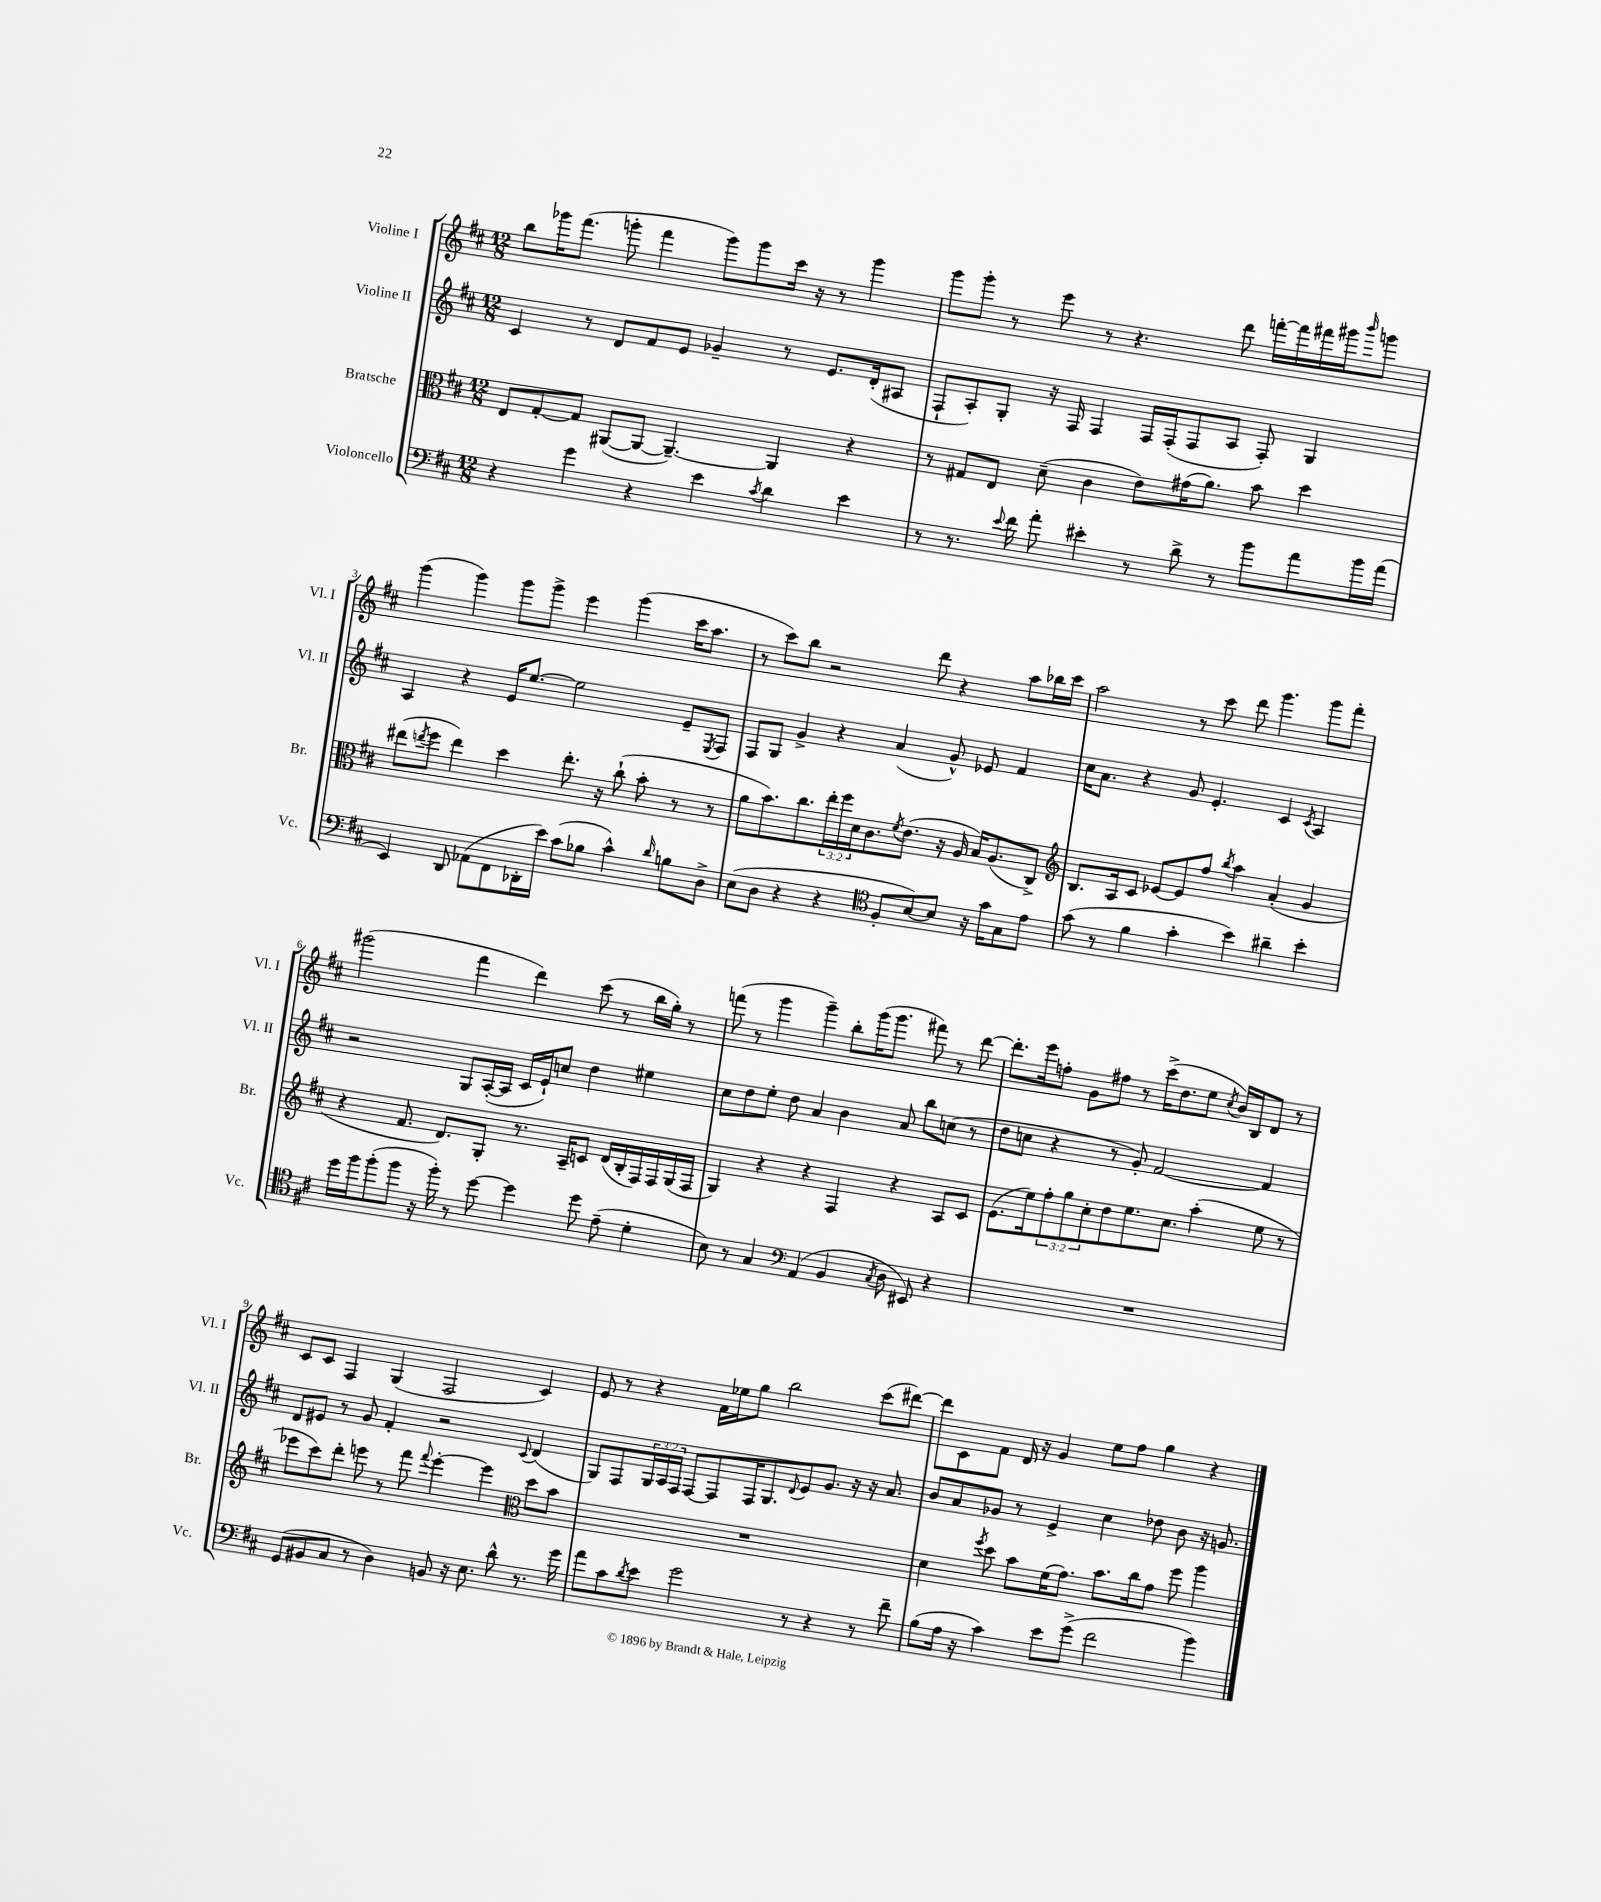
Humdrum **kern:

**kern	**kern	**kern	**kern
*staff4	*staff3	*staff2	*staff1
*clefF4	*clefC3	*clefG2	*clefG2
*k[f#c#]	*k[f#c#]	*k[f#c#]	*k[f#c#]
*M12/8	*M12/8	*M12/8	*M12/8
4r	8E	4c#	8bb
.	[8G'	.	16ggg-
.	.	.	(8.fff#
4g	8G]	8r	.
.	([8AA#	8d	8ggg'
4r	8AA#_	8f#	4fff#
.	4.AA#~_)	8e	.
4e	.	4g-~	8ggg)
.	.	.	8ggg
8qc#	.	.	.
4d	4AA#]	8r	16ccc#
.	.	.	16r
.	.	8.e	8r
4e	4r	.	4ggg
.	.	(16d'	.
.	.	8A#	.
=	=	=	=
8r	8r	8F#`	8ggg
8.r	8G#	8A')	8ggg'
.	8E	8G'	8r
8qqe	.	.	.
16f#	.	.	.
8a'	(8d~	16r	8eee
.	.	16F#	.
4e#'	4c#	4F#	8r
.	.	.	4.r
8r	8e)	16F#	.
.	.	(16F#'	.
8d^	(16g#	8F#	.
.	8.a)	.	.
8r	.	8A	8ddd
8b	8b	8F#')	[16fff'
.	.	.	16fff]
8a	4dd	4G	16fff#
.	.	.	16ggg#
.	.	.	16qqbbb
16b	.	.	8ggg
(16a	.	.	.
=	=	=	=
4EE)	(8ee#	4A	(4ggg
.	8qee	.	.
.	8ff#	.	.
8DD	4ee)	4r	4ggg)
(8AA-	.	.	.
8FF#	4dd	16e	8ggg
.	.	[8.ee	.
16DD-'	.	.	8ggg^
16e)	.	.	.
(8c#	8.ee'	2ee]	4eee
8B-	.	.	.
.	16r	.	.
4c#^^)	(8cc#`	.	(4ggg
.	8b'	.	.
16qqd	.	.	.
8B	8r	8e~	16ccc#
.	.	.	8.aa
.	.	8qE	.
8D^	8r	8F#	.
=	=	=	=
(8E	8a	8F#	8r
8D	8.b)	8G	8ccc#)
4r	.	4g^	8bb
.	8.cc#	.	.
.	.	.	2r
4r	24ee'	4r	.
.	24ff#	.	.
.	24d	.	.
.	8.c#	.	.
*clefC4	*	*	*
8F#'	.	(4a	.
.	8qf#	.	.
.	(8.e	.	.
[8B)	.	.	8ddd
8B]	16r	8g^^)	4r
.	16A	.	.
16r	16B)	8e-	.
16g	(8.A	.	.
8G	.	4f#	8aa
8e	8C#^)	.	16bb-
.	.	.	16ccc#
=	=	=	=
*	*clefG2	*	*
(8g	8.B	16cc#	2aa
.	.	8.a	.
8r	.	.	.
.	16A	.	.
4f#	8c#	4r	.
.	[8e-	.	.
4g'	8e-]	8g	8r
.	8ff#	4.e'	8ccc#
.	8qbb	.	.
4b)	4aa	.	8ddd
.	.	.	4.ggg
4a#~	(4a'	4c#	.
.	.	8qc#	.
4b'	4g	4A	8ggg
.	.	.	8fff#'
=	=	=	=
16dd	4r	2r	(2ggg#
16ff#	.	.	.
(8ff#'	.	.	.
8ff#	8.f#	.	.
16r	.	.	.
16ff#')	8.d)	.	.
8r	.	8G	4fff#
[8dd	8G'	([16A'	.
.	.	16A]	.
4dd]	8.r	16c#	4ddd)
.	.	16e`)	.
.	.	8cc	.
.	16A~	.	.
8dd	8c	4dd	(8ccc#
(8e~	(16d	.	8r
.	16B'	.	.
4d'	16F#)	4ee#	16bb
.	16F#	.	16gg')
.	(16G	.	8r
.	16F#	.	.
=	=	=	=
8B)	4G)	8cc#	(8fff
8r	.	8dd	8r
4G	4r	8ee'	4ggg
.	.	8dd	.
*clefF4	*	*	*
(4AA	4r	4a	4ggg~)
4BB	4F#	4b	8bb'
.	.	.	(16ggg
.	.	.	8.ggg
8qC#	.	.	.
8D	4r	8a	.
8EE#)	.	8bb	8fff#)
4r	8A	(8cc	8r
.	8c#	8r	[8ddd
=	=	=	=
1.r	(8.e	8dd	8.ddd']
.	.	8cc	.
.	16ee)	.	16eee
.	12ff#'	4r	8ff'
.	12gg	.	.
.	.	.	8g
.	12cc#'	.	.
.	8dd	8r	8ff#
.	8.ee	8g')	8r
.	.	[2f#	(16ccc#^
.	8.cc#	.	8.dd
.	(4aa'	.	8ee
.	.	.	8qcc#
.	.	.	16b)
.	.	.	16B
.	8ee	4f#]	8d
.	8r	.	8r
=	=	=	=
(8GG	8eee-	8d	8c#
8BB#	8ccc#)	8e#	8c#
8C#	8ddd'	8r	4F#
8r	8eee	8g	.
4D)	8r	4f#'	(4G
.	8fff#	.	.
.	8qqfff#	.	.
8BB	[4eee'	2r	2F#
16r	.	.	.
8.E	.	.	.
.	4eee]	.	.
8d^^	.	.	.
*	*clefC3	*	*
.	.	8qqc#	.
8.r	8dd	(4d	4c#)
.	8b	.	.
16g	.	.	.
=	=	=	=
8a	1.r	8G)	8e
8c#	.	8F#	8r
8qd	.	.	.
8e	.	24G	4r
.	.	24A	.
.	.	24F#	.
2g	.	[8F#	.
.	.	8F#]	16f#
.	.	.	16ee-
.	.	16F#	8gg
.	.	8.G	.
.	.	.	2bb
.	.	8qqd	.
8r	.	8e	.
4r	.	8.g	.
.	.	16r	.
8r	.	16r	(8ccc#
.	.	8.a	.
8f#~	.	.	[8ddd#)
=	=	=	=
(8B	4d	8b	8ddd#]
16A	.	8a	8c#
16r	.	.	.
.	8qff#	.	.
4c#)	8dd	8g-	8f#
.	8b	8r	16d
.	.	.	16r
8e	(16f#	4e^	4g
.	8.g)	.	.
(8g^	.	.	.
2f#	8.b	4cc#	8ee
.	.	.	8ff#
.	16cc#	.	.
.	8g	8dd-	4gg
.	8ff#	8b	.
4b)	4aa	16r	4r
.	.	8.g	.
==	==	==	==
*-	*-	*-	*-
